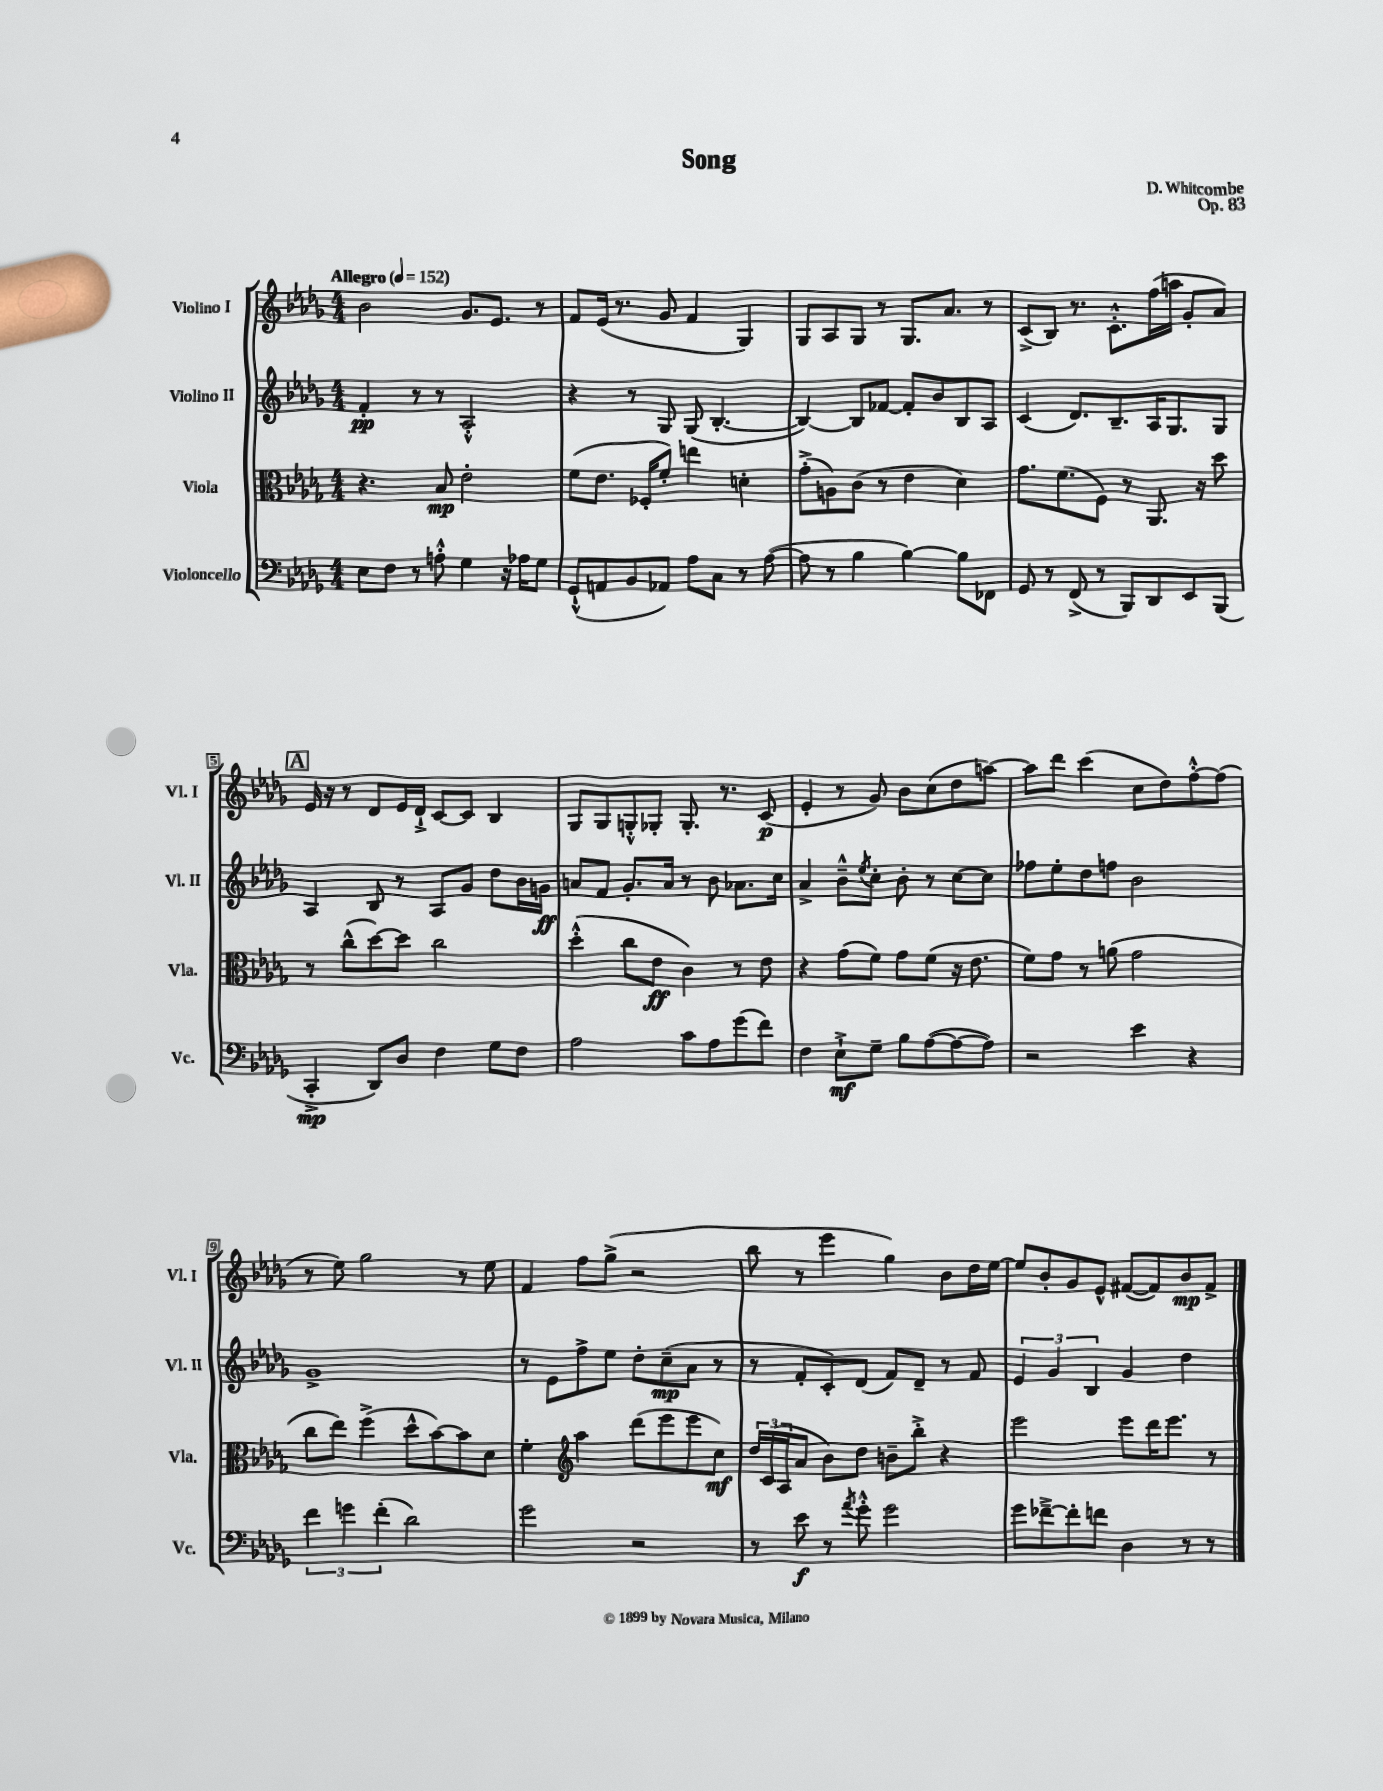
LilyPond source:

\header { title = "Song" composer = "D. Whitcombe" opus = "Op. 83" }
<<
\new StaffGroup <<
\new Staff = "s0" \with { instrumentName = "Violino I" shortInstrumentName = "Vl. I" } {
    \clef treble \key des \major \numericTimeSignature \time 4/4 \tempo "Allegro" 4 = 152
    bes'2 ges'8. ees'8. r8 |
    f'8 ees'16( r8. ges'8 f'4 ges4) |
    ges8 aes8 ges8 r8 ges8. aes'8. r8 |
    c'8->( bes8) r8. c'8.-.-^ f''16( a''16 ges'8-. aes'8) |
    \mark \markup { \box "A" } ees'16 r16 r8 des'8 ees'16 des'16-!-> c'8~ c'8 bes4 |
    ges8 ges8 g8-.-^ ges8-. ges8.-. r8. c'8\p( |
    ees'4-. r8 ges'8) bes'8 c''8( des''8 a''8~) |
    a''8 des'''8 c'''4( c''8 des''8) f''8~-.-^ f''8( |
    r8 ees''8) ges''2 r8 ees''8 |
    f'4 f''8 ges''8->( r2 |
    bes''8 r8 ees'''4 ges''4) bes'8 des''16 ees''16~ |
    ees''8 bes'8-. ges'8 ees'8-^ fis'8~( fis'8) bes'8\mp fis'8-> \bar "|." |
}
\new Staff = "s1" \with { instrumentName = "Violino II" shortInstrumentName = "Vl. II" } {
    \clef treble \key des \major \numericTimeSignature \time 4/4
    f'4-.\pp r8 r8 aes2-.-^ |
    r4 r8 ges8 ges8( bes4.~-. |
    bes4~) bes8 fes'8~ fes'8-. bes'8 bes8 aes8 |
    c'4( des'8.) bes8.-- aes16 ges8. ges8 |
    \mark \markup { \box "A" } aes4 bes8 r8 aes8 ges'8 des''8 bes'16 g'16\ff |
    a'8 f'8 ges'8.-. a'16 r8 bes'8 aes'8. c''16 |
    aes'4-> bes'8---^ \acciaccatura { ees''8 } c''8-. bes'8-. r8 c''8~ c''8 |
    fes''8 ees''8-. des''8 f''8 bes'2 |
    ges'1-> |
    r8 ees'8 f''8-> ees''8 des''8-. c''8--\mp( aes'8 r8 |
    r8 f'8-. c'8-.) des'8( f'8) des'8-- r8 f'8 |
    \tuplet 3/2 { ees'4 ges'4 bes4 } ges'4 des''4 \bar "|." |
}
\new Staff = "s2" \with { instrumentName = "Viola" shortInstrumentName = "Vla." } {
    \clef alto \key des \major \numericTimeSignature \time 4/4
    r4. bes8\mp ees'2-. |
    f'8( ees'8. fes16-. f'8-.) e''4 d'4-. |
    ges'8-.->( a8) c'8( r8 ees'4 des'4) |
    ges'8. f'8.( f8) r8 aes,8. r16 des''8 |
    \mark \markup { \box "A" } r8 c''8-^( des''8~) des''8 c''2 |
    des''4-.-^( c''8 ees'8\ff c'4) r8 ees'8 |
    r4 ges'8( f'8) ges'8 f'8( r16 ees'8. |
    f'8) ges'8 r8 a'8( ges'2 |
    c''8 ees''8) f''4->( des''8-^ bes'8~) bes'8 des'8 |
    f'4-. \clef treble aes''4 des'''8( ees'''8 ees'''8 c''8\mf) |
    \tuplet 3/2 { des''16 c'16( aes16 } aes'8 bes'8) des''8 b'8-- bes''8-.-> r4 |
    ees'''2 ees'''8 des'''16 ees'''8. r8 \bar "|." |
}
\new Staff = "s3" \with { instrumentName = "Violoncello" shortInstrumentName = "Vc." } {
    \clef bass \key des \major \numericTimeSignature \time 4/4
    ees8 f8 r8 a8-.-^ ges4 r16 aes16 ges8 |
    ges,8-!-^( a,8 bes,8 aes,8) aes8 c8 r8 aes8~( |
    aes8 r8 bes4 bes4~) bes8 fes,8 |
    ges,8 r8 f,8->( r8 bes,,8) des,8 ees,8 bes,,8( |
    \mark \markup { \box "A" } c,4-.->\mp des,8) des8 f4 ges8 f8 |
    aes2 c'8 aes8 ges'8( f'8) |
    f4 ees8-!->\mf ges8-- bes8 aes8~( aes8~ aes8) |
    r2 ees'4 r4 |
    \tuplet 3/2 { f'4 g'4 f'4-.( } des'2) |
    ges'2 r2 |
    r8 ees'8\f r8 \acciaccatura { aes'8 } ges'8-.-^ ges'2 |
    ges'8 fes'8~---> fes'8-. f'8 des4 r8 r8 \bar "|." |
}
>>
>>
\layout { \context { \Score \override BarNumber.stencil = #(make-stencil-boxer 0.1 0.3 ly:text-interface::print) } }
